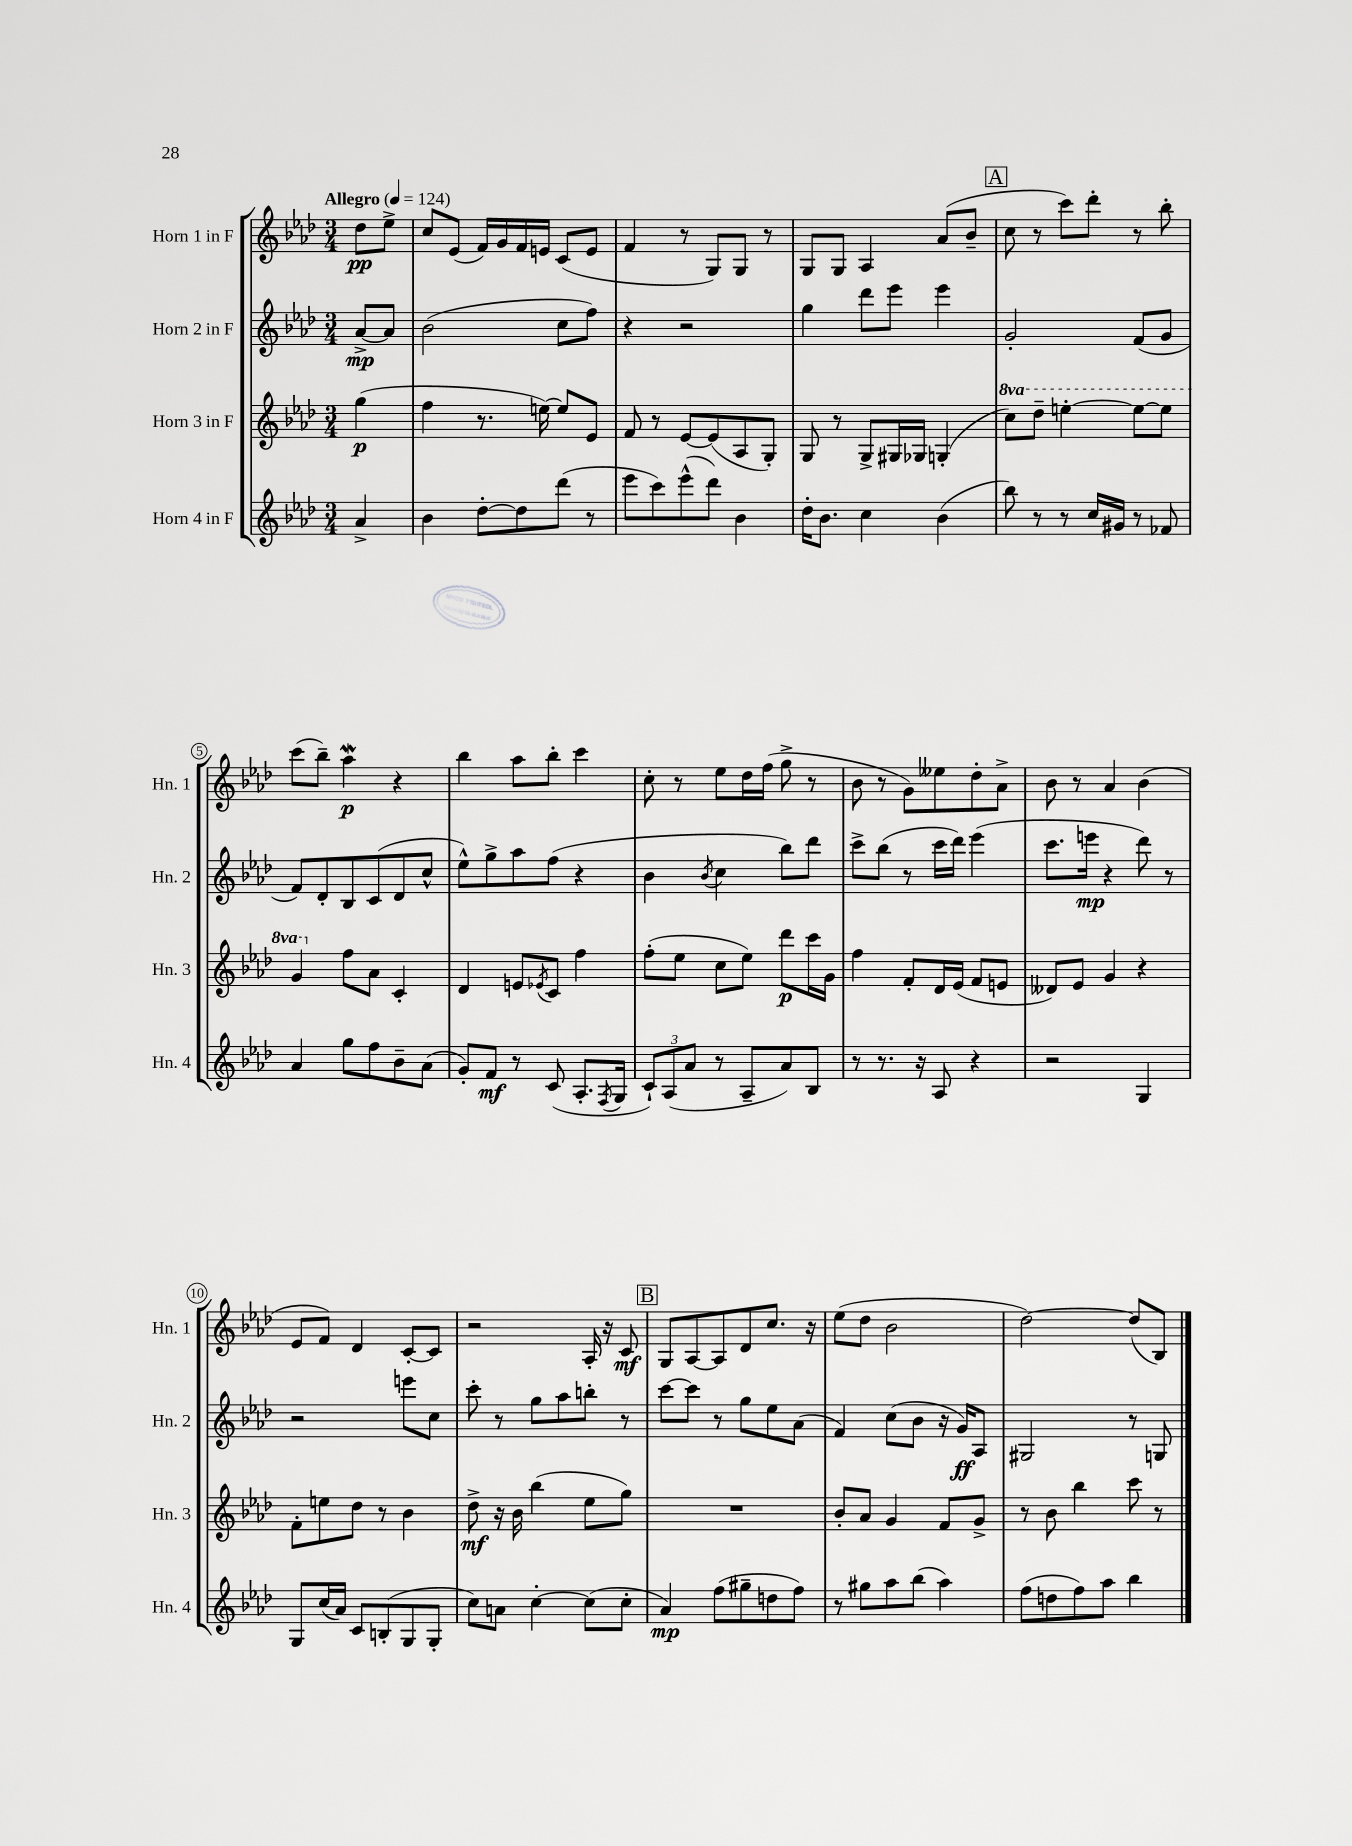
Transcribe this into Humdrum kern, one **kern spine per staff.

**kern	**dynam	**kern	**dynam	**kern	**dynam	**kern	**dynam
*part4	*part4	*part3	*part3	*part2	*part2	*part1	*part1
*staff4	*staff4	*staff3	*staff3	*staff2	*staff2	*staff1	*staff1
*I"Horn 4 in F	*	*I"Horn 3 in F	*	*I"Horn 2 in F	*	*I"Horn 1 in F	*
*I'Hn. 4	*	*I'Hn. 3	*	*I'Hn. 2	*	*I'Hn. 1	*
*clefG2	*	*clefG2	*	*clefG2	*	*clefG2	*
*k[b-e-a-d-]	*	*k[b-e-a-d-]	*	*k[b-e-a-d-]	*	*k[b-e-a-d-]	*
*M3/4	*	*M3/4	*	*M3/4	*	*M3/4	*
*MM124	*	*MM124	*	*MM124	*	*MM124	*
=	=	=	=	=	=	=	=
!	!	!	!	!	!	!LO:TX:a:B:t=Allegro	!
4a-^/	.	(4gg\	p	[8a-^/L	mp	8dd-\L	pp
.	.	.	.	8a-/J]	.	8ee-^\J	.
=1	=1	=1	=1	=1	=1	=1	=1
4b-\	.	4ff\	.	(2b-\	.	8cc/L	.
.	.	.	.	.	.	(8e-/J	.
[8dd-'\L	.	8.r	.	.	.	16f/LL)	.
.	.	.	.	.	.	16g/	.
8dd-\]	.	.	.	.	.	16f/	.
.	.	[16een\)	.	.	.	16en/JJ	.
(8ddd-\J	.	8ee/L]	.	8cc\L	.	(8c/L	.
8r	.	8e-/J	.	8ff\J)	.	8e/J	.
=2	=2	=2	=2	=2	=2	=2	=2
8eee-\L	.	8f/	.	4r	.	4f/	.
8ccc\)	.	8r	.	.	.	.	.
(8eee-^^\	.	[8e-/L	.	2r	.	8r	.
8ddd-\J)	.	(8e-/]	.	.	.	8G/L)	.
4b-\	.	8A-/	.	.	.	8G/J	.
.	.	8G'/J)	.	.	.	8r	.
=3	=3	=3	=3	=3	=3	=3	=3
16dd-'\KL	.	8G/	.	4gg\	.	8G/L	.
8.b-\J	.	.	.	.	.	.	.
.	.	8r	.	.	.	8G/J	.
4cc\	.	8G^/L	.	8ddd-\L	.	4A-/	.
.	.	16G#X/L	.	8eee-\J	.	.	.
.	.	16G-X/JJ	.	.	.	.	.
(4b-\	.	(4Gn'/	.	4eee-\	.	(8a-/L	.
.	.	.	.	.	.	8b-~/J	.
!!LO:REH:place=s1:t=A
=4	=4	=4	=4	=4	=4	=4	=4
*	*	*8va	*	*	*	*	*
8bb-\)	.	8ccc\L)	.	2g'/	.	8cc\	.
8r	.	8ddd-~\J	.	.	.	8r	.
8r	.	[4eeen'\	.	.	.	8ccc\L)	.
16cc/LL	.	.	.	.	.	8ddd-'\J	.
16g#X/JJ	.	.	.	.	.	.	.
8r	.	8eee\L_	.	(8f/L	.	8r	.
8f-X/	.	8eee\J]	.	8g/J	.	8bb-'\	.
!!LO:LB:g=z
=5	=5	=5	=5	=5	=5	=5	=5
4a-/	.	4gg/	.	8f/L)	.	(8ccc\L	.
.	.	.	.	8d-'/	.	8bb-~\J)	.
*	*	*X8va	*	*	*	*	*
8gg\L	.	8ff\L	.	8B-/	.	4aa-w\	p
8ff\	.	8a-\J	.	(8c/	.	.	.
8b-~\	.	4c'/	.	8d-/	.	4r	.
(8a-\J	.	.	.	8cc^^/J	.	.	.
=6	=6	=6	=6	=6	=6	=6	=6
8g'/L)	.	4d-/	.	8ee-^^\L)	.	4bb-\	.
8f/J	mf	.	.	8gg^\	.	.	.
8r	.	8en/L	.	8aa-\	.	8aa-\L	.
.	.	8qe-X/	.	.	.	.	.
(8c/	.	8c/J	.	(8ff\J	.	8bb-'\J	.
8.A-'/L	.	4ff\	.	4r	.	4ccc\	.
8qF/	.	.	.	.	.	.	.
16G/Jk	.	.	.	.	.	.	.
=7	=7	=7	=7	=7	=7	=7	=7
12c`/L)	.	(8ff'\L	.	4b-\	.	8cc'\	.
(12A-/	.	.	.	.	.	.	.
.	.	8ee-\J	.	.	.	8r	.
12a-/J	.	.	.	.	.	.	.
.	.	.	.	8qb-/	.	.	.
8r	.	8cc\L	.	4cc\	.	8ee-\L	.
8A-~/L	.	8ee-\J)	.	.	.	16dd-\L	.
.	.	.	.	.	.	(16ff\JJ	.
8a-/)	.	8ddd-\L	p	8bb-\L)	.	8gg^\	.
8B-/J	.	16ccc\L	.	8ddd-\J	.	8r	.
.	.	16g\JJ	.	.	.	.	.
=8	=8	=8	=8	=8	=8	=8	=8
8r	.	4ff\	.	8ccc^\L	.	8b-\	.
8.r	.	.	.	(8bb-\J	.	8r	.
.	.	8f'/L	.	8r	.	8g\L)	.
16r	.	.	.	.	.	.	.
8A-/	.	16d-/L	.	16ccc\LL	.	8ee--X\	.
.	.	(16e-/JJ	.	16ddd-\JJ)	.	.	.
4r	.	8f/L	.	(4eee-\	.	8dd-'\	.
.	.	8en/J	.	.	.	8a-^\J	.
=9	=9	=9	=9	=9	=9	=9	=9
2r	.	8d--X/L)	.	8.ccc\L	.	8b-\	.
.	.	8e-/J	.	.	.	8r	.
.	.	.	.	16eeen\Jk	mp	.	.
.	.	4g/	.	4r	.	4a-/	.
4G/	.	4r	.	8ddd-\)	.	(4b-\	.
.	.	.	.	8r	.	.	.
!!LO:LB:g=z
=10	=10	=10	=10	=10	=10	=10	=10
8G/L	.	8f'\L	.	2r	.	8e-/L	.
(16cc/L	.	8een\	.	.	.	8f/J)	.
16a-/JJ)	.	.	.	.	.	.	.
8c/L	.	8dd-\J	.	.	.	4d-/	.
(8Bn'/	.	8r	.	.	.	.	.
8G/	.	4b-\	.	8eeen\L	.	[8c'/L	.
8G'/J	.	.	.	8cc\J	.	8c/J]	.
=11	=11	=11	=11	=11	=11	=11	=11
8cc\L)	.	8dd-^\	mf	8ccc'\	.	2r	.
8an\J	.	16r	.	8r	.	.	.
.	.	16b-\	.	.	.	.	.
[4cc'\	.	(4bb-\	.	8gg\L	.	.	.
.	.	.	.	8aa-\	.	.	.
(8cc\L]	.	8ee-\L	.	8bbn'\J	.	16A-'/	.
.	.	.	.	.	.	16r	.
8cc'\J	.	8gg\J)	.	8r	.	8c/	mf
!!LO:REH:place=s1:t=B
=12	=12	=12	=12	=12	=12	=12	=12
4a-/)	mp	2.r	.	[8ccc\L	.	8G/L	.
.	.	.	.	8ccc\J]	.	[8A-/	.
(8ff\L	.	.	.	8r	.	8A-/]	.
8gg#X~\	.	.	.	8gg\L	.	8d-/	.
8ddn\	.	.	.	8ee-\	.	8.cc/J	.
8ff\J)	.	.	.	(8a-\J	.	.	.
.	.	.	.	.	.	16r	.
=13	=13	=13	=13	=13	=13	=13	=13
8r	.	8b-'/L	.	4f/)	.	(8ee-\L	.
8gg#X\L	.	8a-/J	.	.	.	8dd-\J	.
8aa-\	.	4g/	.	(8cc\L	.	2b-\	.
(8bb-\J	.	.	.	8b-\J	.	.	.
4aa-\)	.	8f/L	.	16r	.	.	.
.	.	.	.	16g/KL)	ff	.	.
.	.	8g^/J	.	8A-/J	.	.	.
=14	=14	=14	=14	=14	=14	=14	=14
(8ff\L	.	8r	.	2G#X/	.	[2dd-\)	.
8ddn\	.	8b-\	.	.	.	.	.
8ff\)	.	4bb-\	.	.	.	.	.
8aa-\J	.	.	.	.	.	.	.
4bb-\	.	8ccc\	.	8r	.	(8dd-/L]	.
.	.	8r	.	8Gn/	.	8B-/J)	.
==	==	==	==	==	==	==	==
*-	*-	*-	*-	*-	*-	*-	*-
